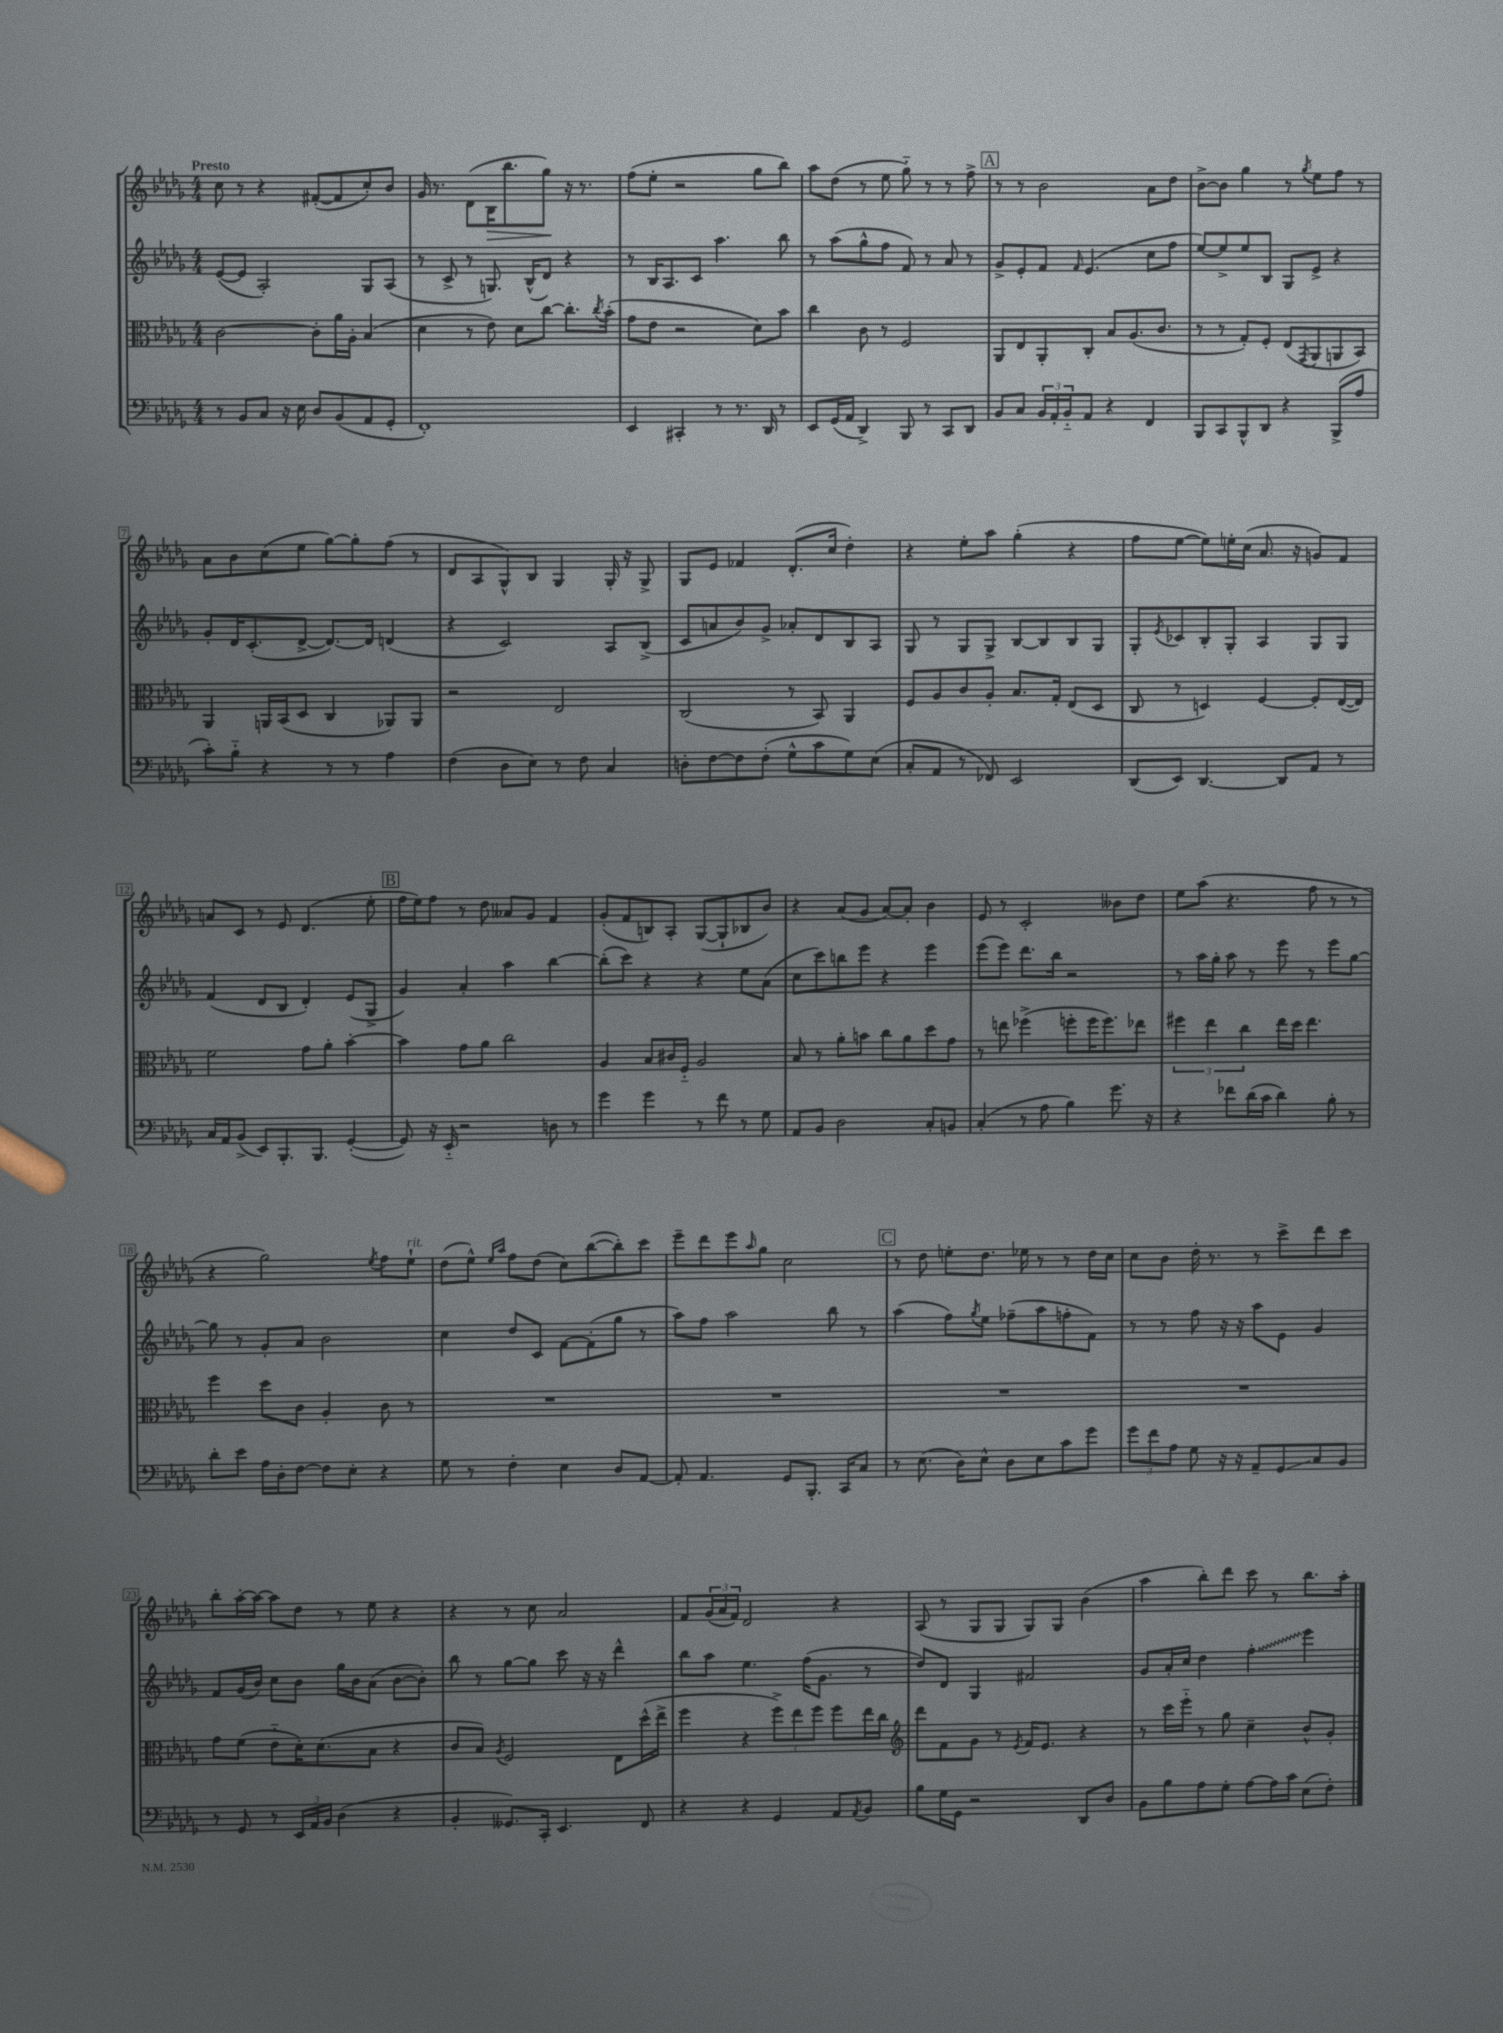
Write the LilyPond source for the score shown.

<<
\new StaffGroup <<
\new Staff = "s0" {
    \clef treble \key des \major \numericTimeSignature \time 4/4 \tempo "Presto"
    c''8 r8 r4 fis'8~-.( fis'8 c''8-.) bes'8 |
    ges'16 r8. des'8( bes16\> bes''8. ges''8\!) r16 r8. |
    f''8( ees''8-. r2 ges''8 bes''8) |
    aes''8 des''8( r8 ees''8 ges''8-_) r8 r8 f''8-> |
    \mark \markup { \box "A" } r8 r8 bes'2 aes'8 des''8 |
    bes'8~-> bes'8 ges''4 r8 \acciaccatura { ges''8 } ees''8 f''8 r8 |
    aes'8 bes'8 c''8( ees''8 ges''8~) ges''8-. f''8( r8 |
    des'8 aes8 ges8-^) bes8 ges4 ges16-. r16 ges8-> |
    ges8 ees'8 fes'4 des'8.-.( c''16 des''4-.) |
    r4 ees''8-. aes''8 ges''4-.( r4 |
    f''8 ees''8~ ees''8) e''16-. c''16( aes'8. r16 g'8) f'8 |
    a'8 c'8 r8 ees'8 des'4.( ees''8-. |
    \mark \markup { \box "B" } f''16 ees''16) f''8 r8 des''8 aeses'8 ges'8 f'4 |
    ges'8-.( f'8 b8) aes8-. ges8~( ges8-! bes8 bes'8) |
    r4 aes'8( ges'8 aes'8~) aes'8-. bes'4 |
    ees'8 r8 c'2-. beses'8 des''8 |
    ees''8 aes''8( r4. f''8 r8 r8 |
    r4 ges''2) \acciaccatura { ees''8 } f''8 ees''8-!^\markup { \italic "rit." } |
    des''8( ees''8-^) \grace { ees''16 aes''16 } f''8 des''8( c''8) bes''8~( bes''8-.) c'''8 |
    ees'''8-- des'''8 ees'''8 \grace { aes''16 } ges''8 c''2 |
    \mark \markup { \box "C" } r8 des''8 e''8-. des''8. ees''16 r8 r8 des''16 c''16 |
    c''8 bes'8 des''16-. r8. r8 c'''8-> des'''8 c'''8 |
    bes''8-. aes''16~-. aes''16~ aes''8 des''8 r8 ees''8 r4 |
    r4 r8 c''8 aes'2 |
    f'8 \tuplet 3/2 { ges'16( aes'16 f'16) } des'2 r4 |
    aes8( r8 ges8 ges8 ges8) ges8 bes'4( |
    aes''4 bes''8-.) des'''8 c'''8 r8 bes''8. aes''16-. \bar "|." |
}
\new Staff = "s1" {
    \clef treble \key des \major \numericTimeSignature \time 4/4
    ees'8~( ees'8 aes2-.) ges8 aes8( |
    r8 c'8-> r8 g8.) bes16-^( des'8) r4 |
    r8 bes16 aes8. c'8 aes''4. bes''8 |
    r8 aes''8( ges''8-^ f''8 f'8) r8 aes'8 r8 |
    \mark \markup { \box "A" } ges'8-> ees'8-. f'8 \grace { f'16 } ees'4.( c''8 f''8 |
    ees''8~) ees''8-> ees''8 bes8 ges8 ees'8-> r4 |
    ges'8-. des'16 c'8.-.( des'8~-> des'8.~) des'16 d'4( |
    r4 c'2) aes8 bes8->( |
    c'8 a'8 bes'8) ges'8-> aes'8-. des'8 bes8 aes8 |
    ges8 r8 ges8 ges8-> bes8~ bes8 bes8 ges8 |
    ges8-. \acciaccatura { ees'8 } ces'8 bes8-. ges8-. aes4 ges8 ges8 |
    f'4( des'8 bes8 des'4-.) ees'8( ges8-> |
    \mark \markup { \box "B" } ges'4) aes'4-. aes''4 bes''4~ |
    bes''8-.( c'''8) r4 r4 ees''8 aes'8( |
    c''8 c'''8) b''8 ees'''8 r4 ees'''4 |
    ees'''8( ees'''8) des'''8. bes''16 r2 |
    r8 aes''16 ges''16-. aes''8 r8 ees'''8 r8 ees'''8 ges''8~ |
    ges''8 r8 ges'8-. aes'8 bes'2 |
    c''4 des''8 c'8 f'8~ f'8-.( ges''8 r8 |
    aes''8) f''8 aes''2 bes''8 r8 |
    \mark \markup { \box "C" } aes''4( f''8) \acciaccatura { ges''8 } ees''8 fes''8--( aes''8 f''8-. f'8) |
    r8 r8 f''8 r16 r16 aes''8 ees'8 ges'4 |
    f'8 ges'16( bes'16) c''8 bes'8 ges''16 bes'16 aes'8( bes'8~ bes'8-.) |
    bes''8 r8 ges''8~ ges''8 c'''8 r16 r16 des'''4-^ |
    bes''8 aes''8 ees''4. f''16( ges'8. r8 |
    des''8) des'8 ges4 fis'2 |
    ges'8 aes'16-. c''16 des''4 \once \override Glissando.style = #'zigzag f''4-.\glissando ees'''4 \bar "|." |
}
\new Staff = "s2" {
    \clef alto \key des \major \numericTimeSignature \time 4/4
    c'2~ c'8-. aes'16 aes16-. bes4( |
    des'4 r8 ees'8) des'8 c''8~ c''8.-. \acciaccatura { c''8 } bes'16-.( |
    ges'8 ees'8 r2 des'8) bes'8 |
    c''4 c'8 r8 f2 |
    \mark \markup { \box "A" } aes,8 ees8 aes,8-. c8-. bes8 aes8.( c'8. |
    r8 r8 ges8-.) f8-. ees8( \acciaccatura { ges,8 } aes,8 a,8 bes,8) |
    aes,4 a,16 bes,16( des8 c4 aes,8) aes,8 |
    r2 ees2 |
    c2( r8 bes,8) aes,4 |
    f8 aes8 c'8 aes8-. bes8. ges16-. ees8( des8 |
    c8 r8 d4) f4~ f8-. ees16~( ees16) |
    f'2 ges'8 aes'8-. bes'4~-. |
    \mark \markup { \box "B" } bes'4 ges'8 aes'8 c''2 |
    aes4 bes8 cis'16 f16-_ aes2 |
    bes8 r8 aes'8-. b'8 c''8 aes'8 des''8 ges'8 |
    r8 e''8 fes''4->( f''8-. f''16 f''8.) ees''8 |
    \tuplet 3/2 { fis''4 ees''4 c''4 } ees''16 des''16 ees''4. |
    f''4 des''8 c'8 aes4-. c'8 r8 |
    R1 |
    R1 |
    \mark \markup { \box "C" } R1 |
    R1 |
    ges'8 f'8( ees'8-_ des'16-.) des'8.( bes8 r4 |
    c'8 bes8) \acciaccatura { aes8 } f2 ees8 des''16-^( ees''16-> |
    f''4 r4 \tuplet 3/2 { f''8->) ees''8 f''8 } f''8 ees''16 c''16 |
    \clef treble des'''8 f'8 ges'8 r8 \acciaccatura { ees'8 } f'16 ees'8. r4 |
    r8 c'''16 ees'''16-_ r8 ges''8 c''4-- bes'8-^ ges'8-. \bar "|." |
}
\new Staff = "s3" {
    \clef bass \key des \major \numericTimeSignature \time 4/4
    r8 bes,8 c8 r16 ees16 des8 bes,8( aes,8 ges,8-. |
    f,1-.) |
    ees,4 cis,4-. r8 r8. des,16 r8 |
    ees,8 ges,16( aes,16 des,4->) bes,,8 r8 c,8 des,8 |
    \mark \markup { \box "A" } bes,8 c8 \tuplet 3/2 { bes,16 aes,16-. bes,16-_ } aes,8 r4 f,4 |
    bes,,8 c,8 bes,,8-^ des,8 r4 bes,,8->( aes8 |
    c'8-.) bes8-_ r4 r8 r8 aes4 |
    f4( des8 ees8) r8 f8 c4 |
    d8-. f8~ f8 f8-.( ges8-^ c'8 ges8) ees8( |
    c8-. aes,8 r8 fes,8) ees,2 |
    des,8( ees,8) des,4.~ des,8 aes,8 r8 |
    c16 aes,16 bes,8->( ees,8) bes,,8.-. bes,,8. ges,4~-.( |
    \mark \markup { \box "B" } ges,8) r16 ees,16-_ r2 d8 r8 |
    ges'4 ges'4 r8 f'8 r8 ges8 |
    aes,8 bes,8 des2 c8-. b,8 |
    c4-.( r8 aes8 bes4) ges'8. r16 |
    r4 fes'8 des'16( c'16 des'4) bes8-. r8 |
    des'8-. ees'8 aes16 des16-. f8~ f8 ees8-. r4 |
    ges8 r8 f4-. ees4 des8 aes,8~ |
    aes,8-. aes,4. ges,8 bes,,8.-. c,16 c8 |
    \mark \markup { \box "C" } r8 ees8.( des16) ees8-^ des8 ees8 c'8 ges'8 |
    \tuplet 3/2 { ges'8 f'8 aes8 } ges8 r16 r16 aes,8-- ges,8\glissando c8 bes,8 |
    r8 ges,8 r8 \tuplet 3/2 { ees,16 aes,16 bes,16 } des4( r4 |
    bes,4-. geses,8.) c,16-. ees,4. f,8 |
    r4 r4 ges,4 aes,8 \acciaccatura { aes,8 } bes,8 |
    bes8 ges16 ges,16 r2 des,8 des8 |
    bes,8 bes8 aes8 ges8-. aes8~ aes16 c'16 ees8( f8-.) \bar "|." |
}
>>
>>
\layout { \context { \Score \override BarNumber.stencil = #(make-stencil-boxer 0.1 0.3 ly:text-interface::print) } }
